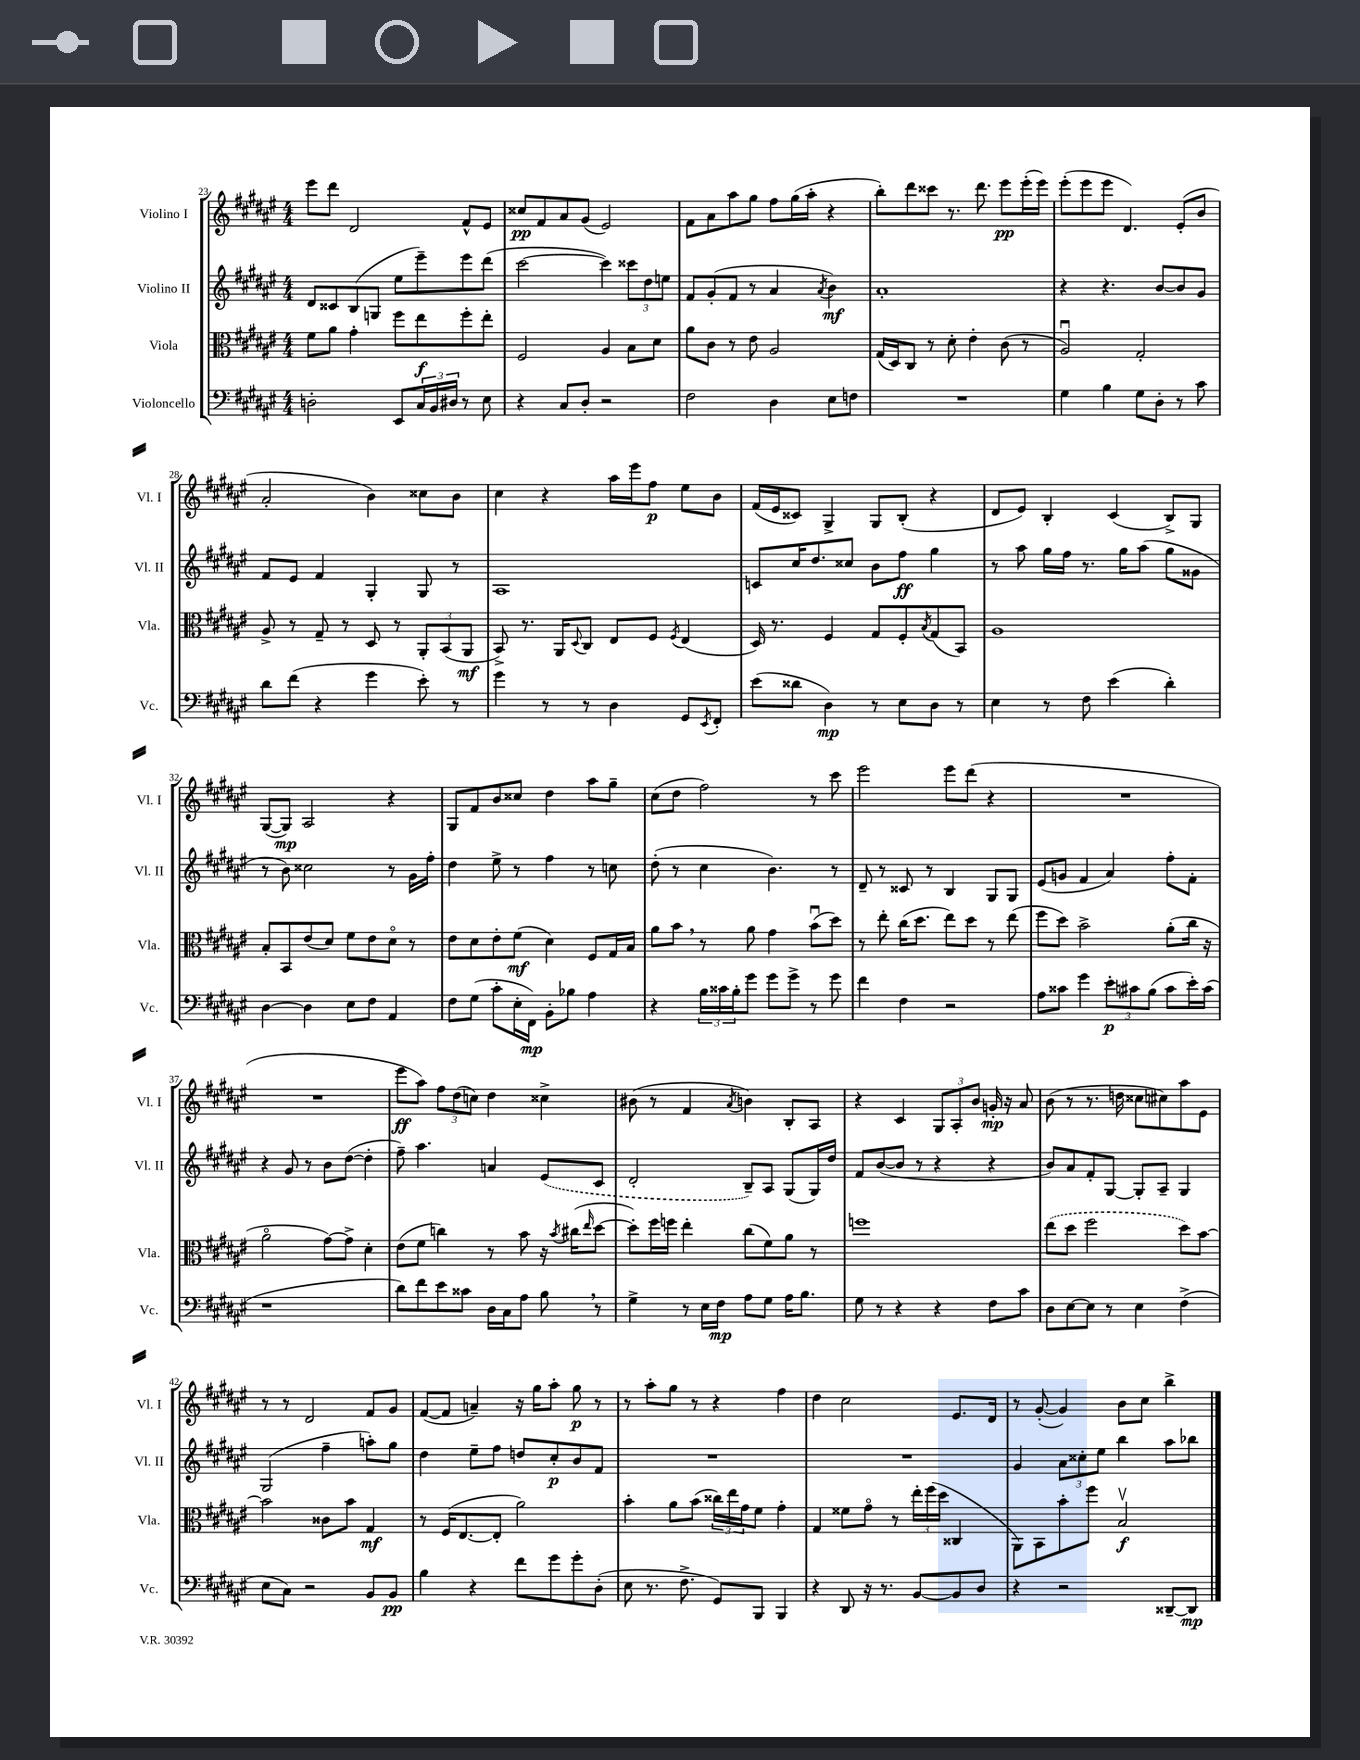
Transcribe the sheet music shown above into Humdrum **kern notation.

**kern	**dynam	**kern	**dynam	**kern	**dynam	**kern	**dynam
*part4	*part4	*part3	*part3	*part2	*part2	*part1	*part1
*staff4	*staff4	*staff3	*staff3	*staff2	*staff2	*staff1	*staff1
*I"Violoncello	*	*I"Viola	*	*I"Violino II	*	*I"Violino I	*
*I'Vc.	*	*I'Vla.	*	*I'Vl. II	*	*I'Vl. I	*
*clefF4	*	*clefC3	*	*clefG2	*	*clefG2	*
*k[f#c#g#d#a#e#]	*	*k[f#c#g#d#a#e#]	*	*k[f#c#g#d#a#e#]	*	*k[f#c#g#d#a#e#]	*
*M4/4	*	*M4/4	*	*M4/4	*	*M4/4	*
=23	=23	=23	=23	=23	=23	=23	=23
2Dn'\	.	8f#\L	.	8d#/L	.	8eee#\L	.
.	.	8a#\J	.	8c##X/	.	8ddd#\J	.
.	.	4g#'\	.	(8B/	.	2d#/	.
.	.	.	.	8Gn/J	.	.	.
8EE#/L	.	8ff#\L	.	8ee#\L	.	.	.
24C#/L	.	8ee#\	f	8eee#~\)	.	.	.
24BB/	.	.	.	.	.	.	.
24D#X/JJ	.	.	.	.	.	.	.
8r	.	8ff#'\	.	8eee#\	.	8f#^^/L	.
8E#\	.	8ee#'\J	.	(8ddd#\J	.	8e#/J	.
=24	=24	=24	=24	=24	=24	=24	=24
4r	.	2F#/	.	[2ccc#\	.	8cc##X/L	pp
.	.	.	.	.	.	8f#/	.
8C#/L	.	.	.	.	.	8a#/	.
8D#'/J	.	.	.	.	.	(8g#/J	.
2r	.	4A#/	.	4ccc#\])	.	2e#/)	.
.	.	8B\L	.	12ccc##X\L	.	.	.
.	.	.	.	12dd#\	.	.	.
.	.	8d#\J	.	.	.	.	.
.	.	.	.	12een\J	.	.	.
=25	=25	=25	=25	=25	=25	=25	=25
2F#\	.	8a#\L	.	8f#/L	.	8f#\L	.
.	.	8c#\J	.	(8g#'/	.	8a#\	.
.	.	8r	.	8f#/J	.	8aa#\	.
.	.	8e#\	.	8r	.	8gg#\J	.
4D#\	.	2A#/	.	4a#/	.	8ff#\L	.
.	.	.	.	.	.	(16gg#\L	.
.	.	.	.	.	.	16aa#'\JJ	.
.	.	.	.	8qa#/	.	.	.
8E#\L	.	.	.	4b\)	mf	4r	.
8Fn\J	.	.	.	.	.	.	.
=26	=26	=26	=26	=26	=26	=26	=26
1r	.	(16G#/LL	.	1a#'	.	8bb'\L)	.
.	.	16D#/J)	.	.	.	.	.
.	.	8C#/J	.	.	.	8ddd#\	.
.	.	8r	.	.	.	8ccc##X\J	.
.	.	8d#'\	.	.	.	8.r	.
.	.	4e#'\	.	.	.	.	.
.	.	.	.	.	.	8.ddd#\	.
.	.	(8c#\	.	.	.	8eee#\L	pp
.	.	8r	.	.	.	(16eee#'\L	.
.	.	.	.	.	.	16eee#\JJ)	.
=27	=27	=27	=27	=27	=27	=27	=27
4G#\	.	2A#u/)	.	4r	.	(8eee#'\L	.
.	.	.	.	.	.	8eee#\	.
4B\	.	.	.	4.r	.	8eee#\J	.
.	.	.	.	.	.	4.d#/)	.
8G#\L	.	2G#'/	.	.	.	.	.
8D#'\J	.	.	.	[8b/L	.	.	.
8r	.	.	.	8b/]	.	(8e#'/L	.
8c#\	.	.	.	8g#/J	.	8b/J	.
!!LO:LB:g=z
=28	=28	=28	=28	=28	=28	=28	=28
8d#\L	.	8A#^/	.	8f#/L	.	2a#'/	.
(8f#\J	.	8r	.	8e#/J	.	.	.
4r	.	8G#~/	.	4f#/	.	.	.
.	.	8r	.	.	.	.	.
4g#\	.	8D#/	.	4G#'/	.	4b\)	.
.	.	8r	.	.	.	.	.
8e#'\)	.	12AA#'/L	.	8G#/	.	8cc##X\L	.
.	.	(12BB/	.	.	.	.	.
8r	.	.	.	8r	.	8b\J	.
.	.	12AA#/J	mf	.	.	.	.
=29	=29	=29	=29	=29	=29	=29	=29
4g#\	.	8BB^/)	.	1A#	.	4cc#\	.
.	.	8.r	.	.	.	.	.
8r	.	.	.	.	.	4r	.
.	.	16AA#/KL	.	.	.	.	.
.	.	8qqD#/	.	.	.	.	.
8r	.	8C#/J	.	.	.	.	.
4D#\	.	8E#/L	.	.	.	16aa#\LL	.
.	.	.	.	.	.	16eee#\J	.
.	.	8F#/J	.	.	.	8ff#\J	p
.	.	8qF#/	.	.	.	.	.
8GG#/L	.	(4E#/	.	.	.	8ee#\L	.
8qEE#/	.	.	.	.	.	.	.
8FF#'/J	.	.	.	.	.	8b\J	.
=30	=30	=30	=30	=30	=30	=30	=30
(8e#\L	.	16D#/)	.	8cn/L	.	(16f#/LL	.
.	.	8.r	.	.	.	16e#/J	.
8d##X\J	.	.	.	16cc#/K	.	8c##X/J)	.
.	.	.	.	8.dd#/	.	.	.
4D#\)	mp	4F#/	.	.	.	4G#^/	.
.	.	.	.	8cc##X/J	.	.	.
8r	.	8G#/L	.	8b\L	.	8G#/L	.
8E#\L	.	8F#'/	.	8ff#\J	ff	(8B'/J	.
.	.	8qB/	.	.	.	.	.
8D#\J	.	(8G#/	.	4gg#\	.	4r	.
8r	.	8BB/J)	.	.	.	.	.
=31	=31	=31	=31	=31	=31	=31	=31
4E#\	.	1A#	.	8r	.	8d#/L	.
.	.	.	.	8aa#\	.	8e#/J)	.
8r	.	.	.	16gg#\LL	.	4B'/	.
.	.	.	.	16ff#\JJ	.	.	.
8F#\	.	.	.	8.r	.	.	.
(4e#\	.	.	.	.	.	(4c#/	.
.	.	.	.	16gg#\KL	.	.	.
.	.	.	.	(8aa#\J	.	.	.
4d#'\)	.	.	.	8gg#\L	.	8B^/L)	.
.	.	.	.	8g##X\J	.	8G#/J	.
!!LO:LB:g=z
=32	=32	=32	=32	=32	=32	=32	=32
[4D#\	.	8B'/L	.	8r	.	([8G#/L	.
.	.	8BB/	.	8b\)	.	8G#/J])	mp
4D#\]	.	(8e#/	.	2cc##X\	.	2A#/	.
.	.	8d#/J)	.	.	.	.	.
8E#\L	.	8f#\L	.	.	.	.	.
8F#\J	.	8e#\	.	.	.	.	.
4AA#/	.	8d#\J	.	8r	.	4r	.
.	.	8r	.	16g#\LL	.	.	.
.	.	.	.	16ff#'\JJ	.	.	.
=33	=33	=33	=33	=33	=33	=33	=33
8F#\L	.	8e#\L	.	4dd#\	.	8G#/L	.
(8G#\J	.	8d#\	.	.	.	8f#/	.
8c#'\L	.	8e#'\	.	8ee#^\	.	8b/	.
16E#'\L	.	(8f#\J	mf	8r	.	8cc##X/J	.
16FF#\JJ)	mp	.	.	.	.	.	.
8BB'\L	.	4d#\)	.	4ff#\	.	4dd#\	.
8B-X\J	.	.	.	.	.	.	.
4A#\	.	8F#/L	.	8r	.	8aa#\L	.
.	.	16G#/L	.	8ccn\	.	8gg#~\J	.
.	.	16B/JJ	.	.	.	.	.
=34	=34	=34	=34	=34	=34	=34	=34
4r	.	8a#\L	.	(8dd#'\	.	(8cc#\L	.
.	.	8b,\J	.	8r	.	8dd#\J	.
24B\LL	.	8r	.	4cc#\	.	2ff#\)	.
24c##X\	.	.	.	.	.	.	.
24B'\J	.	.	.	.	.	.	.
8g#\J	.	8a#\	.	.	.	.	.
8g#\L	.	4g#\	.	4.b\)	.	.	.
8g#^\J	.	.	.	.	.	.	.
8r	.	(8bu\L	.	.	.	8r	.
8g#\	.	8dd#\J)	.	8r	.	8ccc#\	.
=35	=35	=35	=35	=35	=35	=35	=35
4f#\	.	8r	.	8d#~/	.	2eee#\	.
.	.	8ee#'\	.	8r	.	.	.
4F#\	.	(16cc#\KL	.	8c##X/	.	.	.
.	.	8.dd#\J	.	.	.	.	.
.	.	.	.	8r	.	.	.
2r	.	8ee#\L)	.	4B/	.	8eee#\L	.
.	.	8dd#\J	.	.	.	(8ddd#\J	.
.	.	8r	.	8G#/L	.	4r	.
.	.	(8ee#\	.	8G#/J	.	.	.
=36	=36	=36	=36	=36	=36	=36	=36
8A#\L	.	8ff#\L	.	(8e#/L	.	1r	.
8c##X\J	.	8dd#\J)	.	8gn/J	.	.	.
4g#\	.	2b^\	.	4f#/	.	.	.
12e#'\L	p	.	.	4a#/)	.	.	.
12c#X\	.	.	.	.	.	.	.
(12B\J	.	.	.	.	.	.	.
8c#\L	.	(8a#'\L	.	8ff#'\L	.	.	.
16e#'\L)	.	16cc#\Jk	.	8f#'\J	.	.	.
(16c#\JJ	.	16r	.	.	.	.	.
!!LO:LB:g=z
=37	=37	=37	=37	=37	=37	=37	=37
1r	.	2a#\	.	4r	.	1r	.
.	.	.	.	8g#/	.	.	.
.	.	.	.	8r	.	.	.
.	.	[8g#\L)	.	8b\L	.	.	.
.	.	8g#^\J]	.	([8dd#\J	.	.	.
.	.	4d#'\	.	4dd#'\]	.	.	.
=38	=38	=38	=38	=38	=38	=38	=38
8d#\L)	.	(8e#\L	.	8ff#~\)	.	8eee#\L	ff
8f#\	.	8f#\J	.	4.aa#\	.	8aa#\J)	.
8e#\	.	4ccn\)	.	.	.	12ff#\L	.
.	.	.	.	.	.	(12dd#\	.
8c##X\J	.	.	.	.	.	.	.
.	.	.	.	.	.	12ccn\J)	.
16D#\LL	.	8r	.	4an/	.	4dd#\	.
16C#\J	.	.	.	.	.	.	.
8A#\J	.	8b\	.	.	.	.	.
8B,\	.	16r	.	(8e#/L	.	4cc##X^\	.
.	.	8qb/	.	.	.	.	.
.	.	(16cc#X\KL	.	.	.	.	.
.	.	16qqee#/	.	.	.	.	.
8r	.	[8dd#\J	.	8c#/J	.	.	.
=39	=39	=39	=39	=39	=39	=39	=39
4G#^\	.	8dd#'\L])	.	2d#'/	.	(8b#X\	.
.	.	16ff#\L	.	.	.	8r	.
.	.	16ffn\JJ	.	.	.	.	.
8r	.	4ee#'\	.	.	.	4f#/	.
16E#\LL	.	.	.	.	.	.	.
16F#\JJ	mp	.	.	.	.	.	.
.	.	.	.	.	.	8qa#/	.
8A#\L	.	(8cc#\L	.	8B~/L)	.	4bn\)	.
8G#\J	.	8f#\)	.	8A#/J	.	.	.
16A#\KL	.	8a#\J	.	(8G#/L	.	8B'/L	.
8.B\J	.	.	.	.	.	.	.
.	.	8r	.	16G#/L)	.	8A#/J	.
.	.	.	.	16dd#/JJ	.	.	.
=40	=40	=40	=40	=40	=40	=40	=40
8G#\	.	1ffn	.	8f#/L	.	4r	.
8r	.	.	.	([8b/	.	.	.
4r	.	.	.	8b/J]	.	4c#/	.
.	.	.	.	8r	.	.	.
4r	.	.	.	4r	.	12G#/L	.
.	.	.	.	.	.	12A#'/	.
.	.	.	.	.	.	12b/J	.
8F#\L	.	.	.	4r	.	16gn'/	mp
.	.	.	.	.	.	16r	.
8c#\J	.	.	.	.	.	8a#/	.
=41	=41	=41	=41	=41	=41	=41	=41
8D#\L	.	(8ee#\L	.	8b/L)	.	(8b\	.
[8E#\	.	8dd#\J	.	8a#/	.	8r	.
8E#\J]	.	2ff#\	.	8f#'/	.	8.r	.
8r	.	.	.	[8G#/J	.	.	.
.	.	.	.	.	.	16ddn\	.
4E#\	.	.	.	8G#'/L]	.	8cc##X\L	.
.	.	.	.	8A#~/J	.	8cc#X\)	.
(4F#^\	.	8dd#\L)	.	4G#/	.	8aa#\	.
.	.	[8b\J	.	.	.	8e#\J	.
!!LO:LB:g=z
=42	=42	=42	=42	=42	=42	=42	=42
8E#\L	.	2b\]	.	(2G#/	.	8r	.
8C#\J)	.	.	.	.	.	8r	.
2r	.	.	.	.	.	2d#/	.
.	.	8c##X\L	.	4ff#~\	.	.	.
.	.	8b\J	.	.	.	.	.
8BB/L	.	4G#/	mf	8aan'\L)	.	8f#/L	.
8BB/J	pp	.	.	8gg#\J	.	8g#/J	.
=43	=43	=43	=43	=43	=43	=43	=43
4B\	.	8r	.	4dd#\	.	([8f#/L	.
.	.	(16F#/KL	.	.	.	8f#/J]	.
.	.	[8.E#/	.	.	.	.	.
4r	.	.	.	8ee#~\L	.	4an~/)	.
.	.	8E#'/J]	.	8ff#\J	.	.	.
8f#\L	.	2a#\)	.	8ddn/L	.	16r	.
.	.	.	.	.	.	16gg#\KL	.
8g#\	.	.	.	8cc#'/	p	8aa#'\J	.
8g#'\	.	.	.	8b/	.	8gg#\	p
(8D#'\J	.	.	.	8f#/J	.	8r	.
=44	=44	=44	=44	=44	=44	=44	=44
8E#\	.	4b'\	.	1r	.	8r	.
8.r	.	.	.	.	.	8aa#'\L	.
.	.	8a#\L	.	.	.	8gg#\J	.
8.F#^\	.	.	.	.	.	.	.
.	.	(8b\J	.	.	.	8r	.
8GG#/L)	.	24cc##X\LL)	.	.	.	4r	.
.	.	24ee#\	.	.	.	.	.
.	.	24g#\J	.	.	.	.	.
8BBB/J	.	8f#\J	.	.	.	.	.
4BBB/	.	4g#'\	.	.	.	4ff#\	.
=45	=45	=45	=45	=45	=45	=45	=45
4r	.	4G#/	.	1r	.	4dd#\	.
8DD#/	.	8f##X\L	.	.	.	2cc#\	.
16r	.	8g#\J	.	.	.	.	.
8.r	.	.	.	.	.	.	.
.	.	8r	.	.	.	.	.
[8BB/L	.	24ee#'\LL	.	.	.	.	.
.	.	(24ff#\	.	.	.	.	.
.	.	24dd#\JJ	.	.	.	.	.
8BB/]	.	4C##X/	.	.	.	8.e#/L	.
8D#/J	.	.	.	.	.	.	.
.	.	.	.	.	.	16d#/Jk	.
=46	=46	=46	=46	=46	=46	=46	=46
4r	.	8AA#\L)	.	4g#/	.	8r	.
.	.	8BB\	.	.	.	([8g#'/	.
2r	.	8b'\	.	12a#\L	.	4g#/])	.
.	.	.	.	12cc##X'\	.	.	.
.	.	8ff#\J	.	.	.	.	.
.	.	.	.	12ee#\J	.	.	.
.	.	2Bv/	f	4bb\	.	8b\L	.
.	.	.	.	.	.	8cc#\J	.
[8DD##X~/L	.	.	.	8aa#\L	.	4bb^\	.
8DD##/J]	mp	.	.	8bb-X\J	.	.	.
==	==	==	==	==	==	==	==
*-	*-	*-	*-	*-	*-	*-	*-
